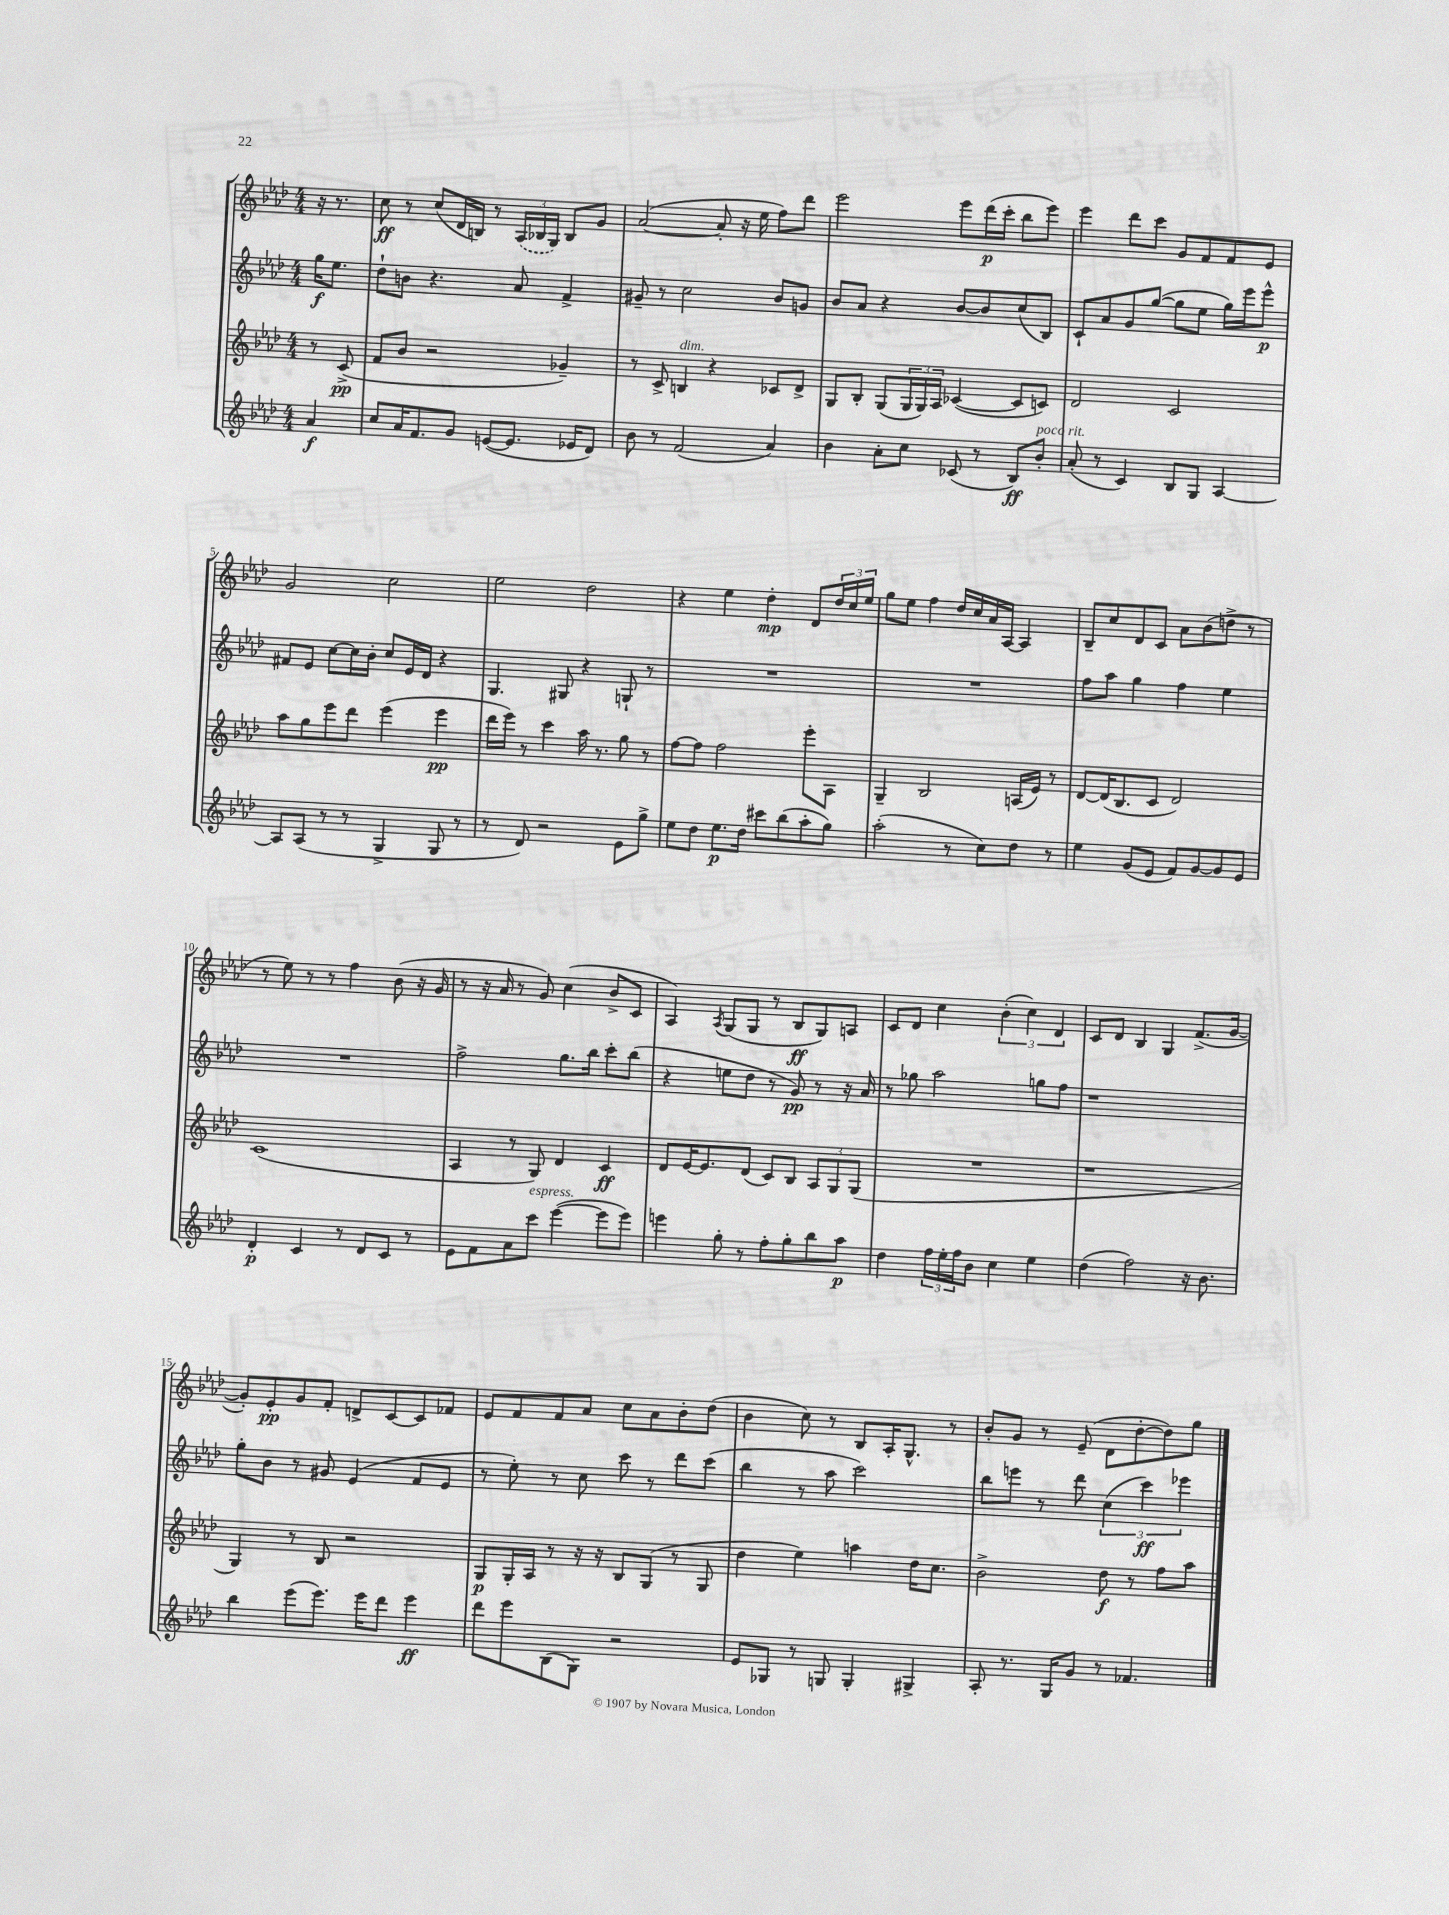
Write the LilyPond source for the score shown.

<<
\new StaffGroup <<
\new Staff = "s0" {
    \clef treble \key aes \major \numericTimeSignature \time 4/4 \partial 4
    r16 r8. |
    c''8\ff r8 c''8( des'16 b16) r8 \tuplet 3/2 { \once \slurDashed aes16( bes16 g16) } bes8 g'8 |
    aes'2~( aes'8-. r16 ees''16 f''8) des'''8 |
    ees'''2 ees'''8 des'''16\p( c'''16-. bes''8 ees'''8) |
    ees'''4 des'''8 c'''8 g'8 f'8 f'8 ees'8 |
    g'2 c''2 |
    ees''2 des''2 |
    r4 ees''4 des''4-.\mp des'8 \tuplet 3/2 { des''16 c''16 ees''16 } |
    g''8 ees''8 f''4 des''16 c''16 aes'16 aes16~ aes4 |
    bes8-- c''8 des'8 c'8 aes'8 bes'8( d''8-> r8 |
    r8 ees''8) r8 r8 f''4 bes'8( r16 g'16 |
    r8 r16 aes'16 r8 g'8) c''4( bes'8-> c'8 |
    aes4) \acciaccatura { aes8 } g8( g8 r8 bes8\ff g8) a8 |
    c'8 des'8 c''4 \tuplet 3/2 { bes'4-.( c''4) des'4 } |
    c'8 des'8 bes4 g4 f'8.->( g'16~ |
    g'8-.) ees'8-.\pp g'8 f'8-. d'8-> c'8~ c'8 fes'8 |
    ees'8 f'8 f'8 aes'8 c''8 aes'8 bes'8-. des''8( |
    bes'4 c''8) r8 bes8 aes16-. g8.-^ r8 |
    bes'8-. g'8 r8 ees'8--( des'8 des''8~-. des''8) g''8 \bar "|." |
}
\new Staff = "s1" {
    \clef treble \key aes \major \numericTimeSignature \time 4/4 \partial 4
    g''16\f ees''8. |
    des''8-! b'8 r4. aes'8 f'4-> |
    gis'8-- r8 c''2 bes'8 g'8 |
    bes'8 aes'8 r4 bes'8~ bes'8 c''8( bes8) |
    c'8-! aes'8 g'8 g''8~( g''8 ees''8 g''16) ees'''16 ees'''8-^\p |
    fis'8 ees'8 c''8~ c''16 bes'16-. c''8 ees'16 des'16 r4 |
    g4. gis8 r4 g8-! r8 |
    R1 |
    R1 |
    f''8 aes''8 g''4 f''4 ees''4 |
    R1 |
    f''2-> g''8. bes''16 c'''8-. bes''8( |
    r4 e''8 des''8 r8 g'8\pp) r8 r16 aes'16 |
    r8 ges''8 aes''2 g''8 f''8 |
    r1 |
    g''8-. bes'8 r8 gis'8 ees'4( f'8 ees'8 |
    r8 ees''8-.) r8 c''8 c'''8 r8 des'''8 c'''8( |
    bes''4 r8 aes''8 c'''2) |
    bes''8 e'''8 r8 des'''8 \tuplet 3/2 { c''4( c'''4\ff) ees'''4 } \bar "|." |
}
\new Staff = "s2" {
    \clef treble \key aes \major \numericTimeSignature \time 4/4 \partial 4
    r8 c'8->\pp( |
    f'8 bes'8 r2 ges'4--) |
    r8 c'8-> b4^\markup { \italic "dim." } r4 ces'8 des'8-> |
    g8 bes8-. g8( \tuplet 3/2 { g16 g16) aes16 } ces'4~( ces'8 c'8) |
    des'2 c'2 |
    aes''8 g''8 ees'''8 des'''8 ees'''4( ees'''4\pp |
    des'''16 ees'''16) r8 c'''4 aes''16 r8. g''8 r8 |
    f''8~ f''8 f''2 ees'''8-. aes8 |
    g4-- bes2 a16( ees'16) r8 |
    des'8~ des'16( bes8. c'8 des'2) |
    c'1( |
    aes4 r8 g8) des'4 c'4\ff |
    des'8 ees'16~ ees'8. des'8( c'8) bes8 \tuplet 3/2 { aes8 g8 g8( } |
    R1 |
    r1 |
    g4) r8 bes8 r2 |
    g8\p g16-. aes16 r8 r16 r16 bes8 g8( r8 g8 |
    des''4 ees''4) a''4 des''16 c''8. |
    bes'2-> des''8\f r8 f''8 aes''8 \bar "|." |
}
\new Staff = "s3" {
    \clef treble \key aes \major \numericTimeSignature \time 4/4 \partial 4
    aes'4\f |
    c''8 aes'16 f'8. g'8 e'8~( e'8. ees'16 des'8) |
    bes'8 r8 f'2( aes'4) |
    bes'4 aes'8-. c''8 ces'8( r8 bes8\ff) bes'8-.^\markup { \italic "poco rit." } |
    aes'8-.( r8 c'4) bes8 g8 aes4~ |
    aes8 aes8( r8 r8 g4-> g8 r8 |
    r8 des'8) r2 ees'8 g''8-> |
    ees''8 des''8 ees''8.\p des''16 cis'''8 bes''8( aes''8-. g''8) |
    aes''2-.( r8 c''8) des''8 r8 |
    ees''4 g'8( ees'8 f'8) g'8~ g'8 ees'8 |
    des'4-.\p c'4 r8 des'8 c'8 r8 |
    ees'8 f'8 aes'8 c'''8^\markup { \italic "espress." } ees'''4~( ees'''8 ees'''8) |
    e'''4 g''8-. r8 f''8-. g''8-. bes''8 aes''8\p |
    des''4 \tuplet 3/2 { f''16 ees''16-. f''16 } bes'8 c''4 ees''4 |
    des''4( f''2) r16 bes'8. |
    bes''4 ees'''8( ees'''8.) ees'''16 des'''8 ees'''4\ff |
    des'''8 ees'''8 bes8( g8) r2 |
    ees'8 ges8 r8 g8 g4-. gis4-> |
    aes8-. r8. g16 g'8 r8 fes'4. \bar "|." |
}
>>
>>
